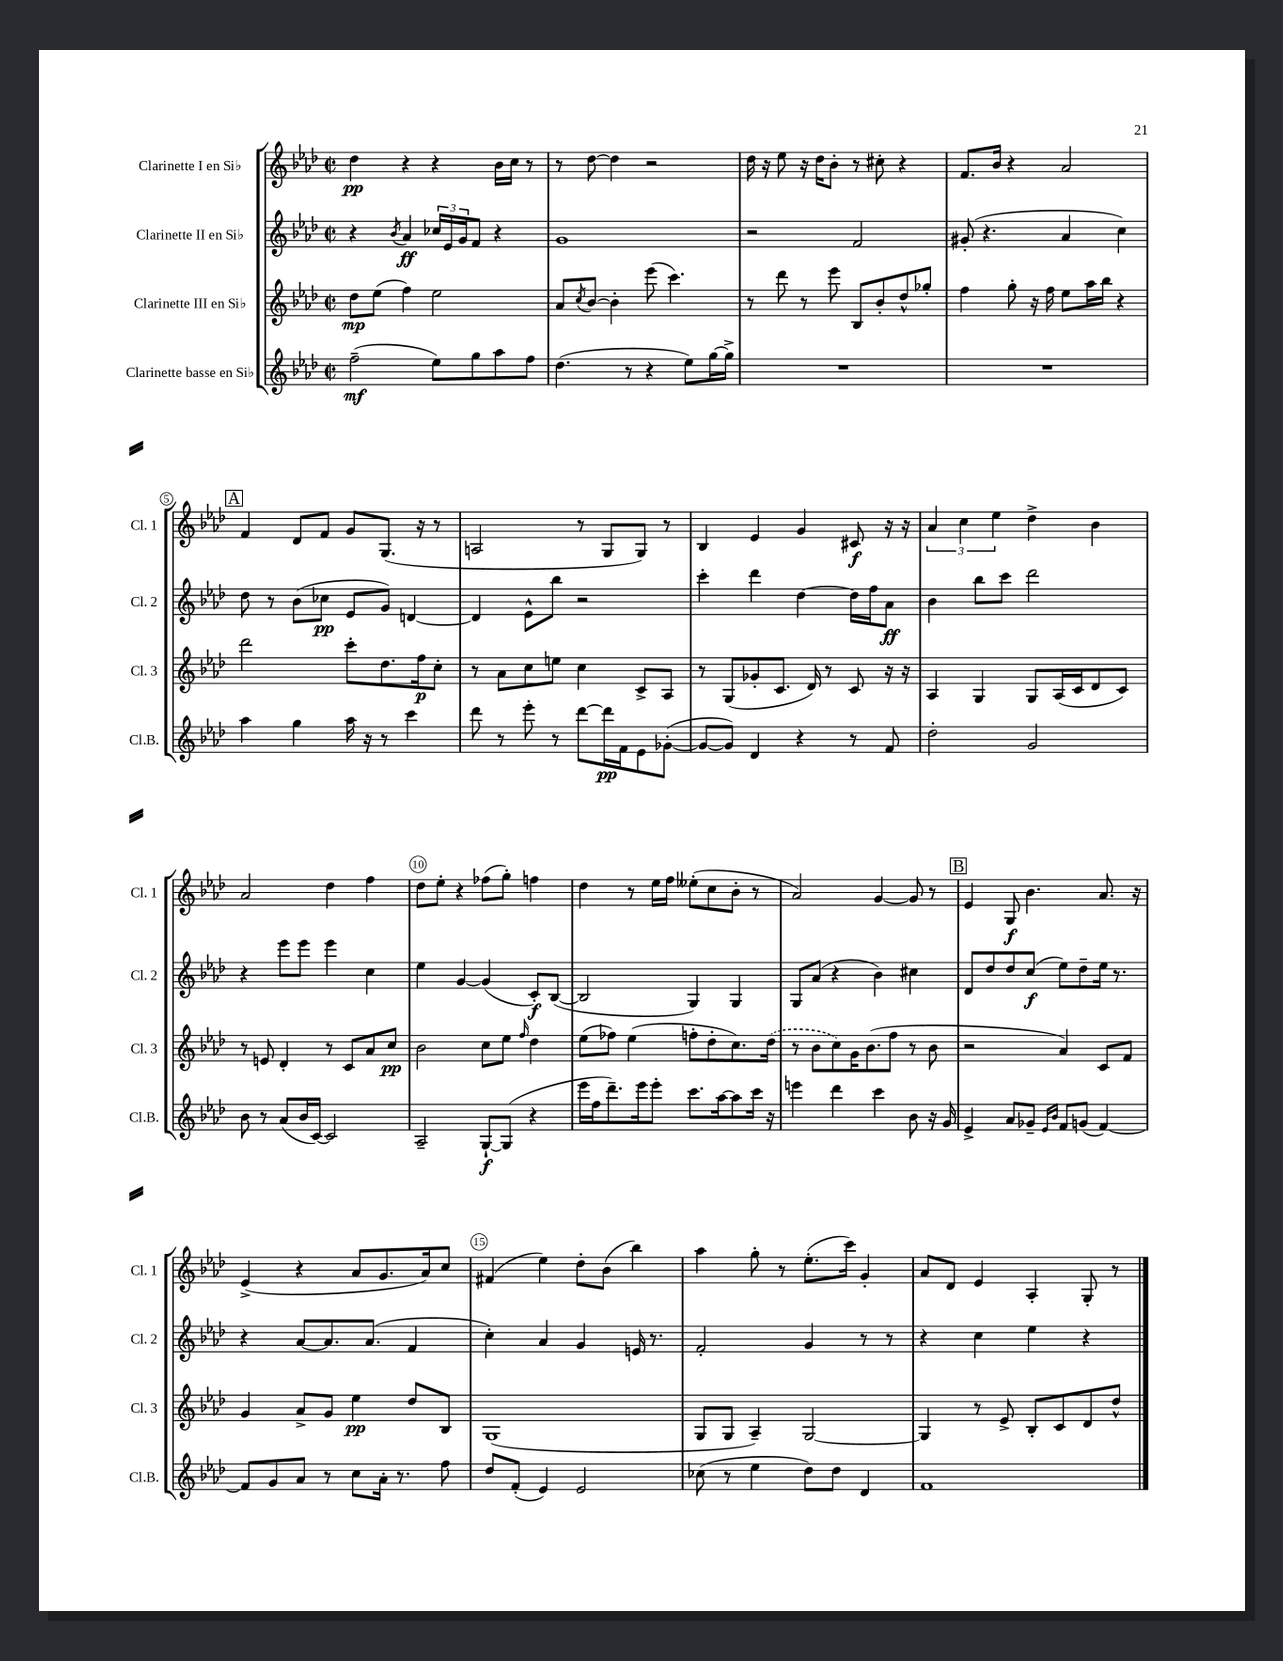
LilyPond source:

<<
\new StaffGroup <<
\new Staff = "s0" \with { instrumentName = "Clarinette I en Sib" shortInstrumentName = "Cl. 1" } {
    \clef treble \key aes \major \defaultTimeSignature \time 2/2
    des''4\pp r4 r4 bes'16 c''16 r8 |
    r8 des''8~ des''4 r2 |
    des''16 r16 ees''8 r16 des''16 bes'8-. r8 cis''8-. r4 |
    f'8. bes'16 r4 aes'2 |
    \mark \markup { \box "A" } f'4 des'8 f'8 g'8 g8.( r16 r8 |
    a2 r8 g8 g8) r8 |
    bes4 ees'4 g'4 cis'8\f r16 r16 |
    \tuplet 3/2 { aes'4 c''4 ees''4 } des''4-> bes'4 |
    aes'2 des''4 f''4 |
    des''8 ees''8-. r4 fes''8( g''8-.) f''4 |
    des''4 r8 ees''16 f''16 eeses''8-.( c''8 bes'8-. r8 |
    aes'2) g'4~ g'8 r8 |
    \mark \markup { \box "B" } ees'4 g8\f bes'4. aes'8. r16 |
    ees'4->( r4 aes'8 g'8. aes'16) c''8 |
    fis'4( ees''4) des''8-. bes'8( bes''4) |
    aes''4 g''8-. r8 ees''8.-.( c'''16) g'4-. |
    aes'8 des'8 ees'4 aes4-. g8-. r8 \bar "|." |
}
\new Staff = "s1" \with { instrumentName = "Clarinette II en Sib" shortInstrumentName = "Cl. 2" } {
    \clef treble \key aes \major \defaultTimeSignature \time 2/2
    r4 \acciaccatura { bes'8 } aes'4\ff \tuplet 3/2 { ces''16 ees'16 g'16 } f'8 r4 |
    g'1 |
    r2 f'2 |
    gis'8-.( r4. aes'4 c''4) |
    \mark \markup { \box "A" } des''8 r8 bes'8( ces''8\pp ees'8 g'8) d'4~ |
    d'4 ees'8-^ bes''8 r2 |
    c'''4-. des'''4 des''4~ des''16 f''16 aes'8\ff |
    bes'4 bes''8 c'''8 des'''2 |
    r4 ees'''8 ees'''8 ees'''4 c''4 |
    ees''4 g'4~ g'4( c'8-.\f) bes8~( |
    bes2 g4) g4 |
    g8 aes'8( r4 bes'4) cis''4 |
    \mark \markup { \box "B" } des'8 des''8 des''8 c''8\f( ees''8) des''8-- ees''16 r8. |
    r4 aes'8~ aes'8. aes'8.( f'4 |
    c''4-.) aes'4 g'4 e'16 r8. |
    f'2-. g'4 r8 r8 |
    r4 c''4 ees''4 r4 \bar "|." |
}
\new Staff = "s2" \with { instrumentName = "Clarinette III en Sib" shortInstrumentName = "Cl. 3" } {
    \clef treble \key aes \major \defaultTimeSignature \time 2/2
    des''8\mp ees''8( f''4) ees''2 |
    aes'8 \acciaccatura { c''8 } bes'8~ bes'4-. ees'''8( c'''4.) |
    r8 des'''8 r8 ees'''8 bes8 bes'8-. des''8-^ ges''8-. |
    f''4 g''8-. r16 f''16 ees''8 aes''16 bes''16 r4 |
    \mark \markup { \box "A" } des'''2 c'''8-. des''8. f''16\p c''8-. |
    r8 aes'8 c''8 e''8 c''4 c'8-> aes8 |
    r8 g8( ges'8-. c'8. des'16) r8 c'8 r16 r16 |
    aes4 g4 g8 aes16( c'16 des'8 c'8) |
    r8 e'8 des'4-. r8 c'8 aes'8 c''8\pp |
    bes'2 c''8 ees''8 \grace { f''16 } des''4 |
    ees''8( fes''8) ees''4( f''8-. des''8-. c''8.) \once \slurDashed des''16( |
    r8 bes'8 c''8) g'16 bes'8.( f''8 r8 bes'8 |
    \mark \markup { \box "B" } r2 aes'4) c'8 f'8 |
    g'4 aes'8-> g'8 ees''4\pp des''8 bes8 |
    g1( |
    g8 g8 aes4--) g2~ |
    g4 r8 ees'8-> bes8-. c'8 des'8 des''8-^ \bar "|." |
}
\new Staff = "s3" \with { instrumentName = "Clarinette basse en Sib" shortInstrumentName = "Cl.B." } {
    \clef treble \key aes \major \defaultTimeSignature \time 2/2
    f''2--\mf( ees''8) g''8 aes''8 f''8 |
    des''4.( r8 r4 ees''8) g''16~ g''16-> |
    R1 |
    R1 |
    \mark \markup { \box "A" } aes''4 g''4 aes''16 r16 r8 c'''4 |
    des'''8 r8 ees'''8-. r8 des'''8~ des'''16\pp f'16 ees'8 ges'8~-.( |
    ges'8~ ges'8) des'4 r4 r8 f'8 |
    des''2-. g'2 |
    bes'8 r8 aes'8( bes'16 c'16~) c'2 |
    aes2-- g8~-!\f g8( r4 |
    ees'''16 f''16 des'''8.--) ees'''16 ees'''8-. c'''8. aes''16~ aes''8 c'''16 r16 |
    e'''4 des'''4 c'''4 bes'8 r16 g'16 |
    \mark \markup { \box "B" } ees'4-> aes'8 ges'8-- \grace { ees'16 bes'16 } f'8 g'8( f'4~) |
    f'8 g'8 aes'8 r8 c''8 aes'16-. r8. f''8 |
    des''8 f'8-.( ees'4) ees'2 |
    ces''8( r8 ees''4 des''8) des''8 des'4 |
    f'1 \bar "|." |
}
>>
>>
\layout { \context { \Score \override BarNumber.break-visibility = ##(#f #t #t) barNumberVisibility = #(every-nth-bar-number-visible 5) \override BarNumber.stencil = #(make-stencil-circler 0.1 0.3 ly:text-interface::print) } }
